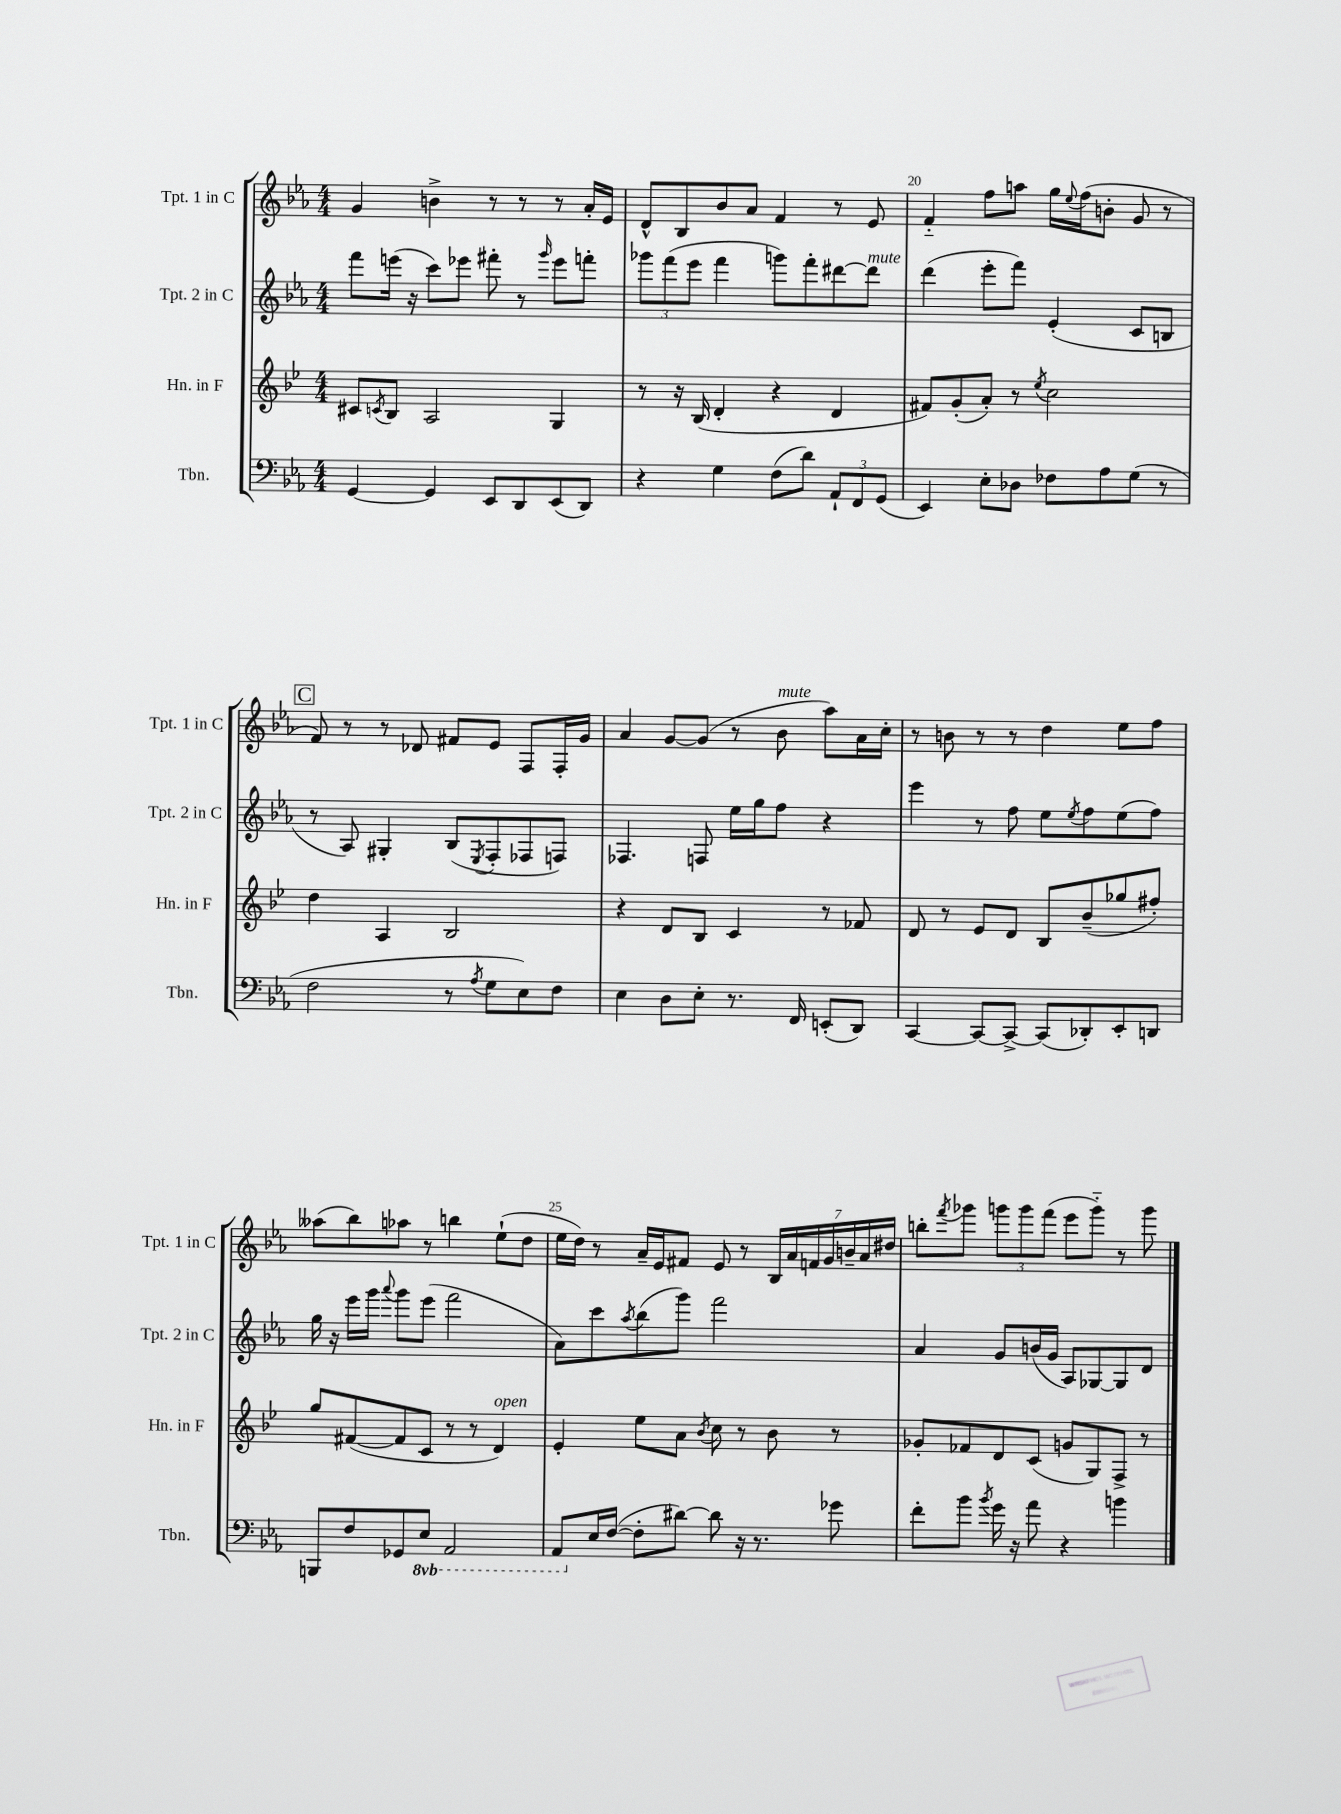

**kern	**kern	**kern	**kern
*staff4	*staff3	*staff2	*staff1
*clefF4	*clefG2	*clefG2	*clefG2
*k[b-e-a-]	*k[b-e-]	*k[b-e-a-]	*k[b-e-a-]
*M4/4	*M4/4	*M4/4	*M4/4
[4GG	8c#	8fff	4g
.	8qc	.	.
.	8B-	(16eee	.
.	.	16r	.
4GG]	2A	8ccc)	4b^
.	.	8eee-	.
8EE-	.	8fff#'	8r
8DD	.	8r	8r
.	.	16qqggg	.
(8EE-	4G	8eee-	8r
8DD)	.	8fff'	16a-'
.	.	.	16e-
=	=	=	=
4r	8r	12ggg-	8d^^
.	.	(12fff	.
.	16r	.	8B-
.	.	12eee-	.
.	(16B-	.	.
4G	4d'	4fff	8b-
.	.	.	8a-
(8F	4r	8ggg)	4f
8d)	.	8fff'	.
12AA-`	4d	[8ddd#	8r
12FF	.	.	.
.	.	8ddd#]	8e-
(12GG	.	.	.
=	=	=	=
4EE-)	8f#)	(4ddd	4f'~
.	(8g'	.	.
8E-'	8a')	8eee-'	8ff
8D-	8r	8fff)	8aa
.	8qee-	.	.
8F-	2cc	(4e-'	16gg
.	.	.	8qqee-
.	.	.	(16ff
8A-	.	.	8b'
(8G	.	8c	8g
8r	.	8B	8r
=	=	=	=
2F	4dd	8r	8f)
.	.	8A-)	8r
.	4A	4G#'	8r
.	.	.	8d-
8r	2B-	(8B-	8f#
8qA-	.	8qE-	.
8G	.	8F'	8e-
8E-)	.	8F-	8F
8F	.	8F)	16F'
.	.	.	16g
=	=	=	=
4E-	4r	4.F-	4a-
8D	8d	.	[8g
8E-'	8B-	8F	(8g]
8.r	4c	16ee-	8r
.	.	16gg	.
.	.	8ff	8b-
16FF	.	.	.
(8EE'	8r	4r	8aa-)
8DD)	8f-	.	16a-
.	.	.	16cc'
=	=	=	=
[4CC	8d	4eee-	8r
.	8r	.	8b
8CC_	8e-	8r	8r
8CC^_	8d	8ff	8r
(8CC]	8B-	8ee-	4dd
.	.	8qee-	.
8DD-')	(8b-~	8ff	.
8EE-'	8gg-	(8ee-	8ee-
8DD	8ff#')	8ff)	8ff
=	=	=	=
8BBB	8gg	16gg	(8aa--
.	.	16r	.
8F	([8f#	16eee-	8bb-)
.	.	16ggg	.
.	.	8qqaaa-	.
8GG-	8f#]	8ggg	8aa-
8EE-	8c	(8eee-	8r
2AAA-	8r	2fff	4bb
.	8r	.	.
.	4d)	.	(8ee-`
.	.	.	8dd
=	=	=	=
8AAA-	4e-'	8a-)	16ee-
.	.	.	16dd)
16E-	.	8ccc	8r
([16F	.	.	.
.	.	8qaa-	.
8F']	8ee-	(8bb-	16a-~
.	.	.	16e-
[8d#)	8a	8ggg)	8f#
.	8qb-	.	.
8d#]	8cc	2fff	8e-
16r	8r	.	8r
8.r	.	.	.
.	8b-	.	28B-
.	.	.	28a-
.	.	.	28f
.	.	.	28g
8g-	8r	.	.
.	.	.	28b~
.	.	.	28a-
.	.	.	28dd#
=	=	=	=
8f'	8g-'	4a-	8bb'
.	.	.	8qfff
8b-	8f-	.	8ggg-
8qb-	.	.	.
16g	8d	8g	12ggg
16r	.	.	.
.	.	.	12ggg
8a-	(8c	(16b	.
.	.	.	(12fff
.	.	16g	.
4r	8g	8A-)	8eee-
.	8G)	[8G-	8ggg'~)
4b	8F^	8G-]	8r
.	8r	8d	8ggg
==	==	==	==
*-	*-	*-	*-
